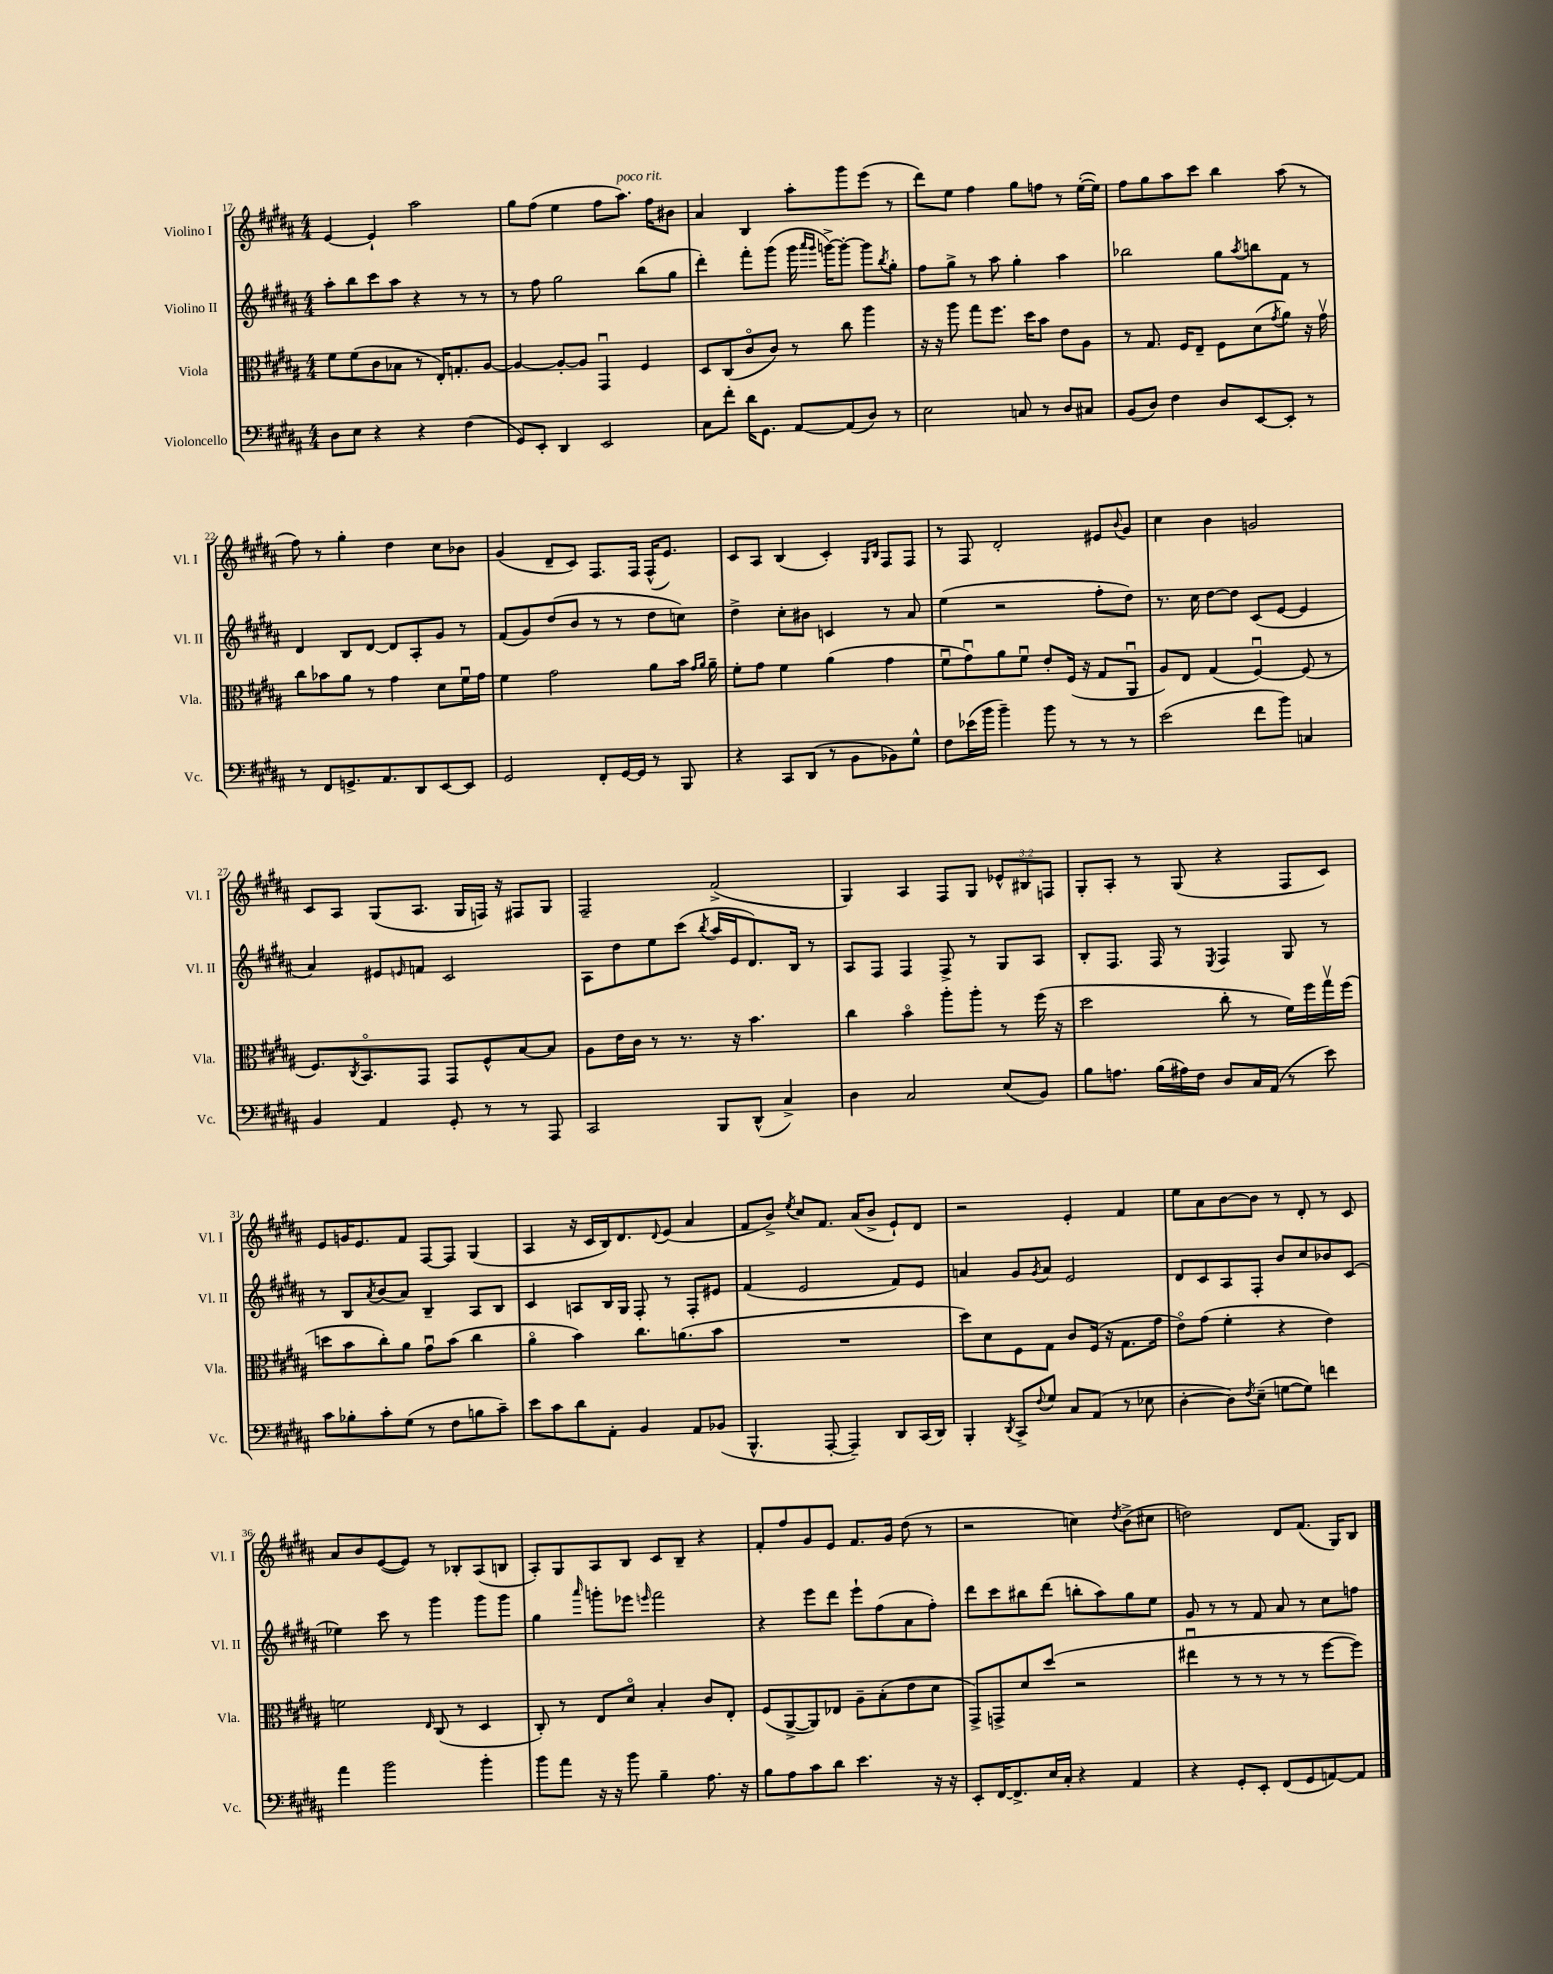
<<
\new StaffGroup <<
\new Staff = "s0" \with { instrumentName = "Violino I" shortInstrumentName = "Vl. I" } {
    \clef treble \key b \major \numericTimeSignature \time 4/4 \override Staff.TupletNumber.text = #tuplet-number::calc-fraction-text
    e'4~ e'4-! ais''2 |
    gis''8 fis''8( e''4 fis''8 ais''8.^\markup { \italic "poco rit." }) fis''16 bis'8 |
    ais'4 b4 ais''8-. gis'''8 e'''8( r8 |
    dis'''8) e''8 fis''4 gis''8 f''8 r8 e''16~-.( e''16) |
    fis''8 gis''8 ais''8 cis'''8 b''4 ais''8( r8 |
    fis''8) r8 gis''4-. dis''4 cis''8 bes'8 |
    gis'4( dis'8-- cis'8) fis8. fis16 fis16-^( e'8.) |
    cis'8 ais8 b4( cis'4-.) \grace { gis16 b16 } fis8 fis8 |
    r8 fis8 dis'2-. eis'8 \appoggiatura { b'8 } gis'8 |
    cis''4 b'4 g'2 |
    cis'8 ais8 gis8( ais8. gis16 f16) r16 fis8 gis8 |
    fis2-- fis'2->( |
    gis4) ais4 fis8 gis8 \tuplet 3/2 { ees'8-^ bis8 f8 } |
    gis8-. ais8-. r8 gis8( r4 fis8 cis'8) |
    e'8 g'16 e'8. fis'8 fis8~ fis8 gis4( |
    ais4 r16 cis'16 b16) dis'8. \appoggiatura { dis'8 } e'8( ais'4 |
    fis'8 b'8->) \acciaccatura { e''8 } cis''8 fis'8. ais'16( b'8-> e'8-!) dis'8 |
    r2 e'4-. fis'4 |
    e''8 ais'8 b'8~ b'8 r8 dis'8-. r8 cis'8 |
    ais'8 b'8 e'8~( e'8) r8 bes8-. ais8( b8 |
    ais8-.) gis8 ais8 b8 cis'8 b8-- r4 |
    fis'8-. fis''8 gis'8 e'8 fis'8. gis'16 dis''8( r8 |
    r2 c''4) \acciaccatura { dis''8 } b'8->( cis''8 |
    d''2) dis'8 fis'8.( gis16) b8 \bar "|." |
}
\new Staff = "s1" \with { instrumentName = "Violino II" shortInstrumentName = "Vl. II" } {
    \clef treble \key b \major \numericTimeSignature \time 4/4
    ais''8-. b''8 cis'''8 ais''8 r4 r8 r8 |
    r8 fis''8 gis''2 b''8( gis''8 |
    dis'''4-.) fis'''8-. gis'''8( gis'''16 \grace { ais'''16 gis'''16 } g'''16~->) g'''8~-. g'''8 \acciaccatura { b''8 } gis''8-. |
    fis''8 gis''8-> r8 ais''8 gis''4-. ais''4 |
    bes''2 gis''8 \acciaccatura { ais''8 } b''8 fis'8 r8 |
    dis'4 b8 dis'8~ dis'8 ais8-. gis'8 r8 |
    fis'8( gis'8) dis''8( b'8 r8 r8 dis''8 c''8) |
    dis''4-> cis''8-. bis'8 c'4 r8 ais'8 |
    e''4( r2 fis''8-. dis''8) |
    r8. cis''16 dis''8~ dis''8 cis'8( e'8~ e'4 |
    ais'4) eis'8 \grace { e'16 } f'8 cis'2 |
    ais8 dis''8 e''8 cis'''8( \acciaccatura { b''8 } ais''16 e'16 dis'8.) b16 r8 |
    ais8 fis8 fis4 fis8-> r8 gis8 ais8 |
    b8-. fis8. fis16 r8 \acciaccatura { e8 } fis4 gis8 r8 |
    r8 b8 \acciaccatura { ais'8 } b'8( ais'8) b4-- ais8 b8 |
    cis'4 a8 b16 gis16 fis8-. r8 fis8-. eis'8 |
    fis'4( e'2 fis'8) e'8 |
    a'4 gis'8 \acciaccatura { gis'8 } a'8 e'2 |
    dis'8 cis'8 ais8 fis8-. b'8 cis''8 bes'8 cis'8( |
    ees''4) cis'''8 r8 gis'''4 gis'''8 gis'''8 |
    gis''4 \grace { ais'''16 } g'''8-. ees'''8 \grace { e'''16 } fis'''2 |
    r4 e'''8 dis'''8 e'''8-! fis''8( ais'8 fis''8-.) |
    dis'''8 cis'''8 bis''8 dis'''8( b''8-. ais''8) gis''8 e''8 |
    gis'8 r8 r8 fis'8 ais'8 r8 cis''8 f''8 \bar "|." |
}
\new Staff = "s2" \with { instrumentName = "Viola" shortInstrumentName = "Vla." } {
    \clef alto \key b \major \numericTimeSignature \time 4/4
    fis'8 fis'8( cis'8 bes8 r8 e16-.) g8.-. ais8~ |
    ais4~ ais8~-. ais8 gis,4\downbow fis4 |
    dis8 cis8( cis'8\flageolet cis'8) r8 cis''8 ais''4 |
    r16 r16 ais''8 gis''8 fis''8. dis''16 b'8 e'8 ais8 |
    r8 gis8. fis16 e8-- fis8 dis'8( \acciaccatura { gis'8 } ais'8) r16 gis'16\upbow |
    cis''8 bes'8 ais'8 r8 gis'4 dis'8 fis'16\downbow gis'16 |
    fis'4 gis'2 ais'8 b'16 \grace { gis'16 ais'16 } ais'16-- |
    fis'8-. gis'8 fis'4 ais'4( gis'4 |
    fis'8\downbow gis'8\downbow) ais'8 fis'8\downbow e'8-. fis16( r16 gis8 ais,8\downbow |
    ais8) e8 gis4( fis4~\downbow) fis8( r8 |
    fis8.) \acciaccatura { cis8 } b,8.\flageolet gis,8 gis,8 fis8-^ b8~ b8 |
    ais8 e'16 cis'16 r8 r8. r16 b'4. |
    cis''4 b'4\flageolet ais''8-. ais''8-. r8 fis''16( r16 |
    dis''2 cis''8-. r8 fis'16) fis''16 gis''16\upbow fis''16( |
    d''8 b'8 cis''8-.) ais'8 gis'8\downbow b'8( cis''4 |
    ais'4\flageolet b'4) cis''8. a'8.( b'8 |
    R1 |
    dis''8) dis'8 fis8 gis8 cis'8 fis16( r16 gis8. gis'16 |
    e'8\flageolet) gis'8( fis'4-. r4 e'4) |
    f'2 \grace { e16 } cis8( r8 dis4 |
    cis8-.) r8 e8 dis'8\flageolet b4-. cis'8 e8-. |
    fis8( ais,8~-> ais,8) ees8 ais8-- b8-.( e'8 dis'8 |
    gis,8->) g,8-> dis'8 dis''8( r2 |
    eis''4\downbow r8 r8 r8 r8 fis''8~ fis''8) \bar "|." |
}
\new Staff = "s3" \with { instrumentName = "Violoncello" shortInstrumentName = "Vc." } {
    \clef bass \key b \major \numericTimeSignature \time 4/4
    dis8 e8 r4 r4 fis4( |
    gis,8) e,8-. dis,4 e,2 |
    cis8 fis'8-. dis'16 gis,8. ais,8~ ais,8( dis8) r8 |
    e2 c8 r8 dis8 cis8 |
    b,8( dis8) fis4 dis8 e,8~ e,8-. r8 |
    r8 fis,8 g,8.-> ais,8. dis,8 e,8~ e,8 |
    gis,2 fis,8-. gis,16~ gis,16 r8 b,,8 |
    r4 cis,8 dis,8( r8 b,8 bes,8) gis8-^ |
    fis8 ees'16( b'16 b'4--) b'8 r8 r8 r8 |
    e'2( fis'8 b'8) c4 |
    b,4 ais,4 gis,8-. r8 r8 ais,,8 |
    cis,2 b,,8 dis,8-^( cis4->) |
    dis4 cis2 e8( b,8) |
    b8 a8. b16( ais16) fis16 dis8 cis16 ais,16( r8 e'8) |
    cis'8 bes8-. cis'8-. gis8( r8 fis8 b8 cis'8--) |
    e'8 cis'8 dis'8 ais,8-. b,4 ais,8 bes,8( |
    b,,4.-^ ais,,8~-. ais,,4--) dis,8 cis,16( dis,16) |
    b,,4-. \acciaccatura { dis,8 } cis,8-> \appoggiatura { fis8 } gis8 cis8 ais,8( r8 ees8 |
    dis4~-. dis8) \acciaccatura { fis8 } e8--( g8~ g8) f'4 |
    ais'4 b'2 b'4-. |
    b'8 ais'8 r16 r16 b'8 b4-- ais8. r16 |
    b8 ais8 cis'8 dis'8 e'4. r16 r16 |
    e,8-. fis,16~ fis,8.-> e16 cis16-. r4 ais,4 |
    r4 gis,8-. e,8-. fis,8( gis,8 a,8~) a,8 \bar "|." |
}
>>
>>
\layout { \context { \Score currentBarNumber = #17 } }
